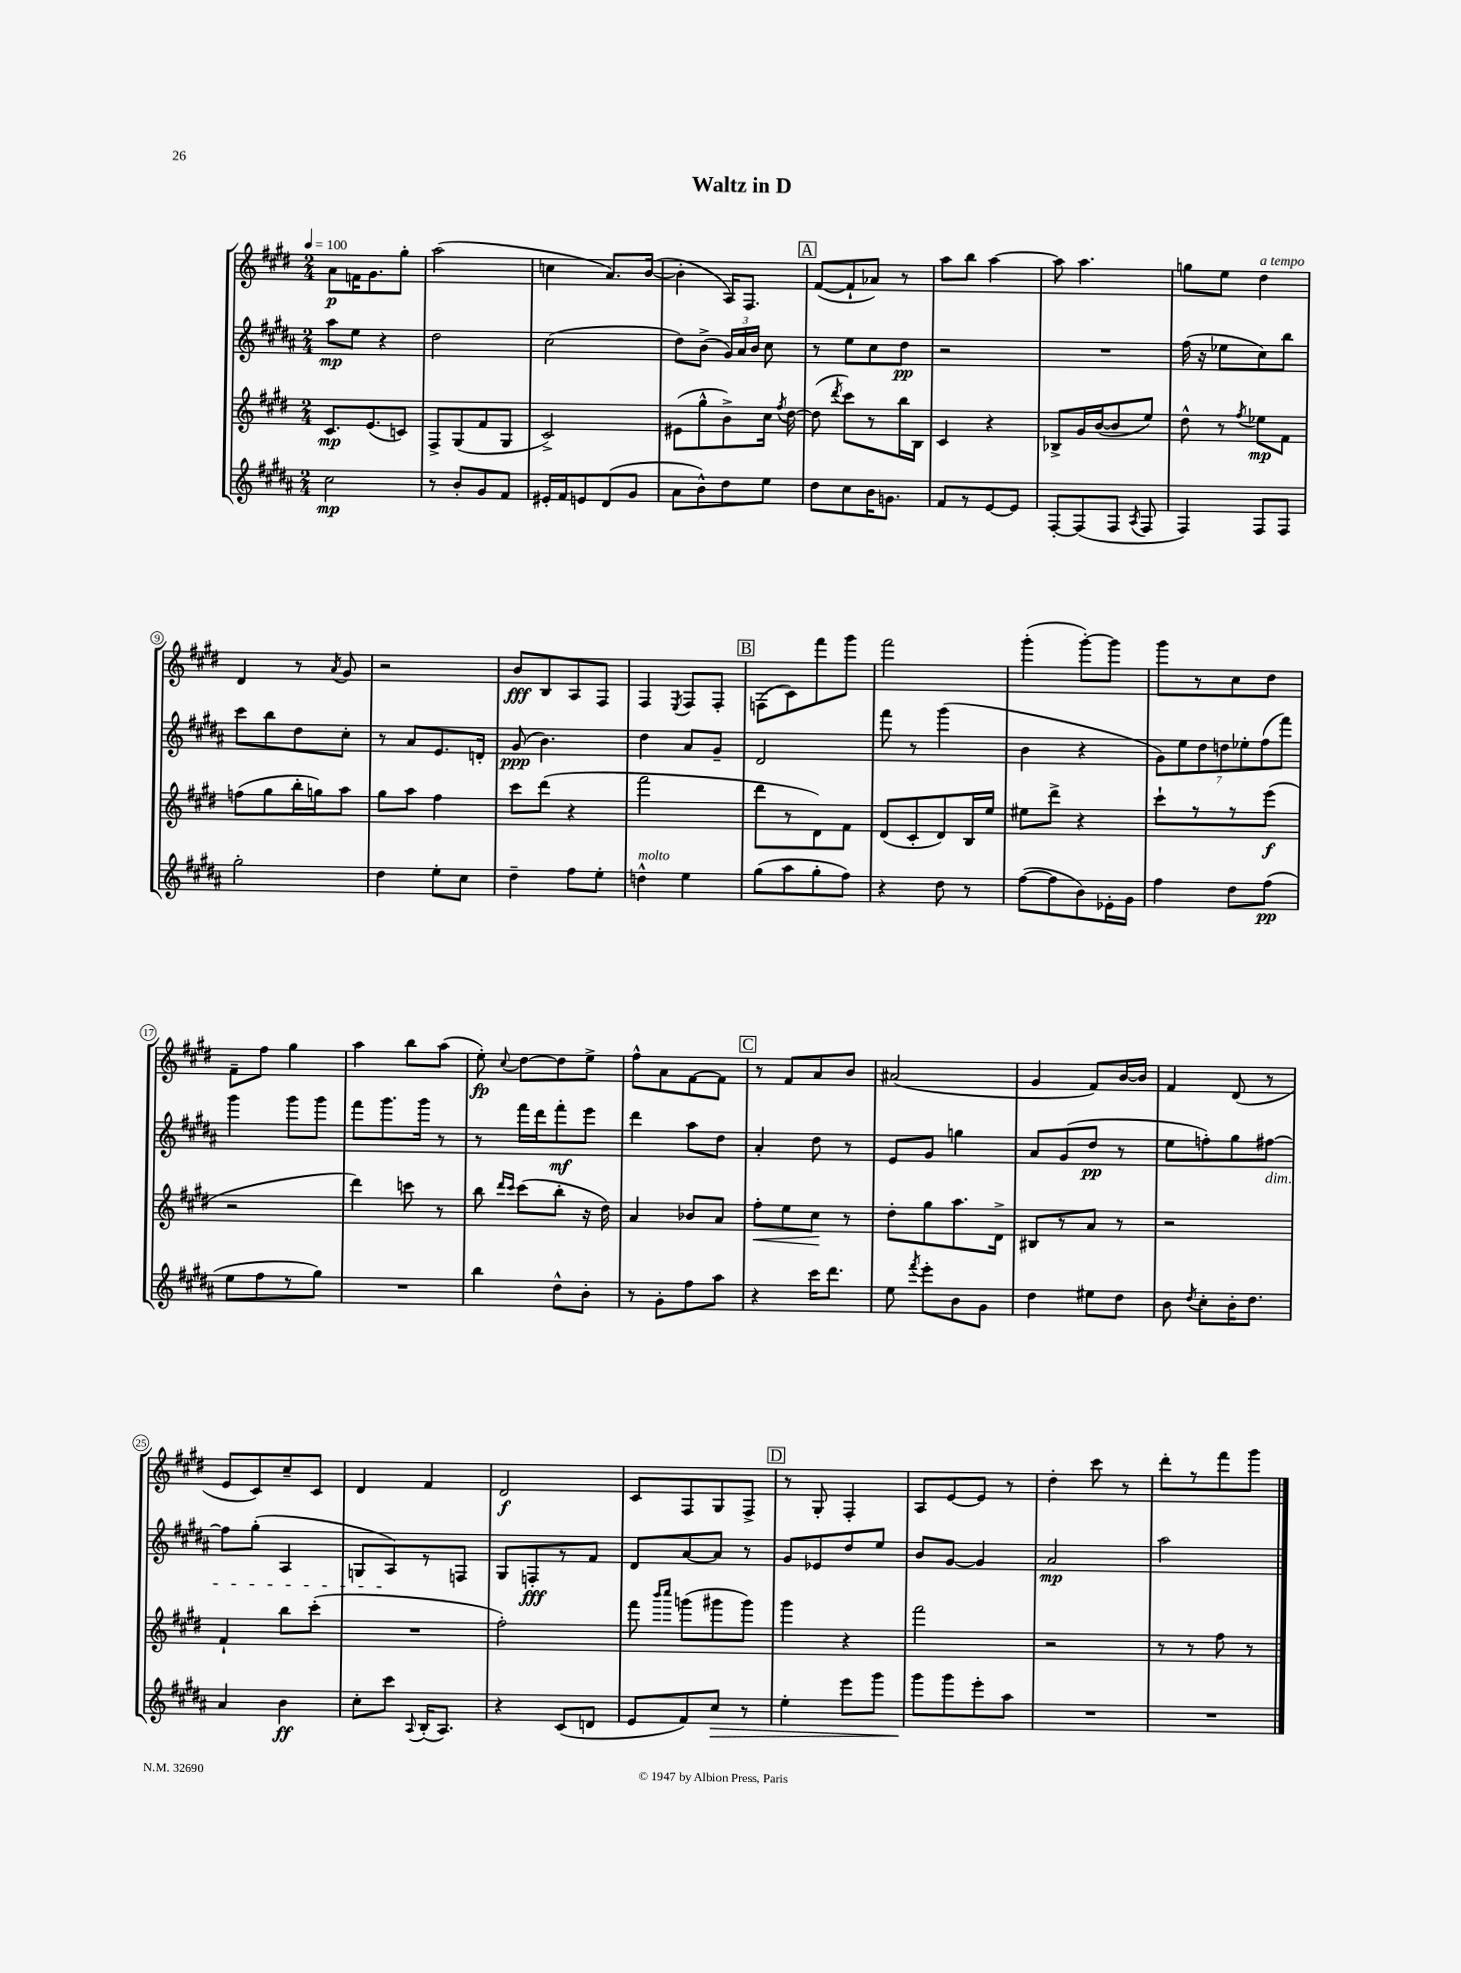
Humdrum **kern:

**kern	**kern	**kern	**kern
*staff4	*staff3	*staff2	*staff1
*clefG2	*clefG2	*clefG2	*clefG2
*k[f#c#g#d#a#]	*k[f#c#g#d#]	*k[f#c#g#d#a#]	*k[f#c#g#d#]
*M2/4	*M2/4	*M2/4	*M2/4
*MM100	*MM100	*MM100	*MM100
2cc#\	8.c#/L	8aa#\L	8a\L
.	.	8ee\J	16f\K
.	(8.e/	.	8.g#\
.	.	4r	.
.	8c/J)	.	8gg#'\J
=	=	=	=
8r	8F#^/L	2dd#\	(2aa\
8b'/L	(8G#/	.	.
8g#/	8f#/	.	.
8f#/J	8G#/J	.	.
=	=	=	=
16e#'/LL	2c#^/)	(2cc#\	4cc\
16f#/J	.	.	.
8e/	.	.	.
(8d#/	.	.	8.a/L)
8g#/J	.	.	.
.	.	.	([16b/Jk
=	=	=	=
8a#\L	(8e#\L	8dd#\L)	4b'\]
8b^^\)	8gg#^^\	(8b^\J	.
8dd#\	8b^\)	24g#/LL)	16A/LK)
.	.	24a#/	.
.	.	.	8.F#/J
.	.	24b/JJ	.
8ee\J	16cc#\Jk	8cc#\	.
.	8qff#/	.	.
.	[16dd#\	.	.
=	=	=	=
8dd#\L	(8dd#\]	8r	([8f#/L
.	8qddd#/	.	.
8cc#\	8ccc#\L)	8ee\L	8f#`/]
16b\K	8r	8cc#\	8a-/J)
8.g\J	.	.	.
.	16bb\L	8dd#\J	8r
.	16B\JJ	.	.
=	=	=	=
8f#/L	4c#/	2r	8aa\L
8r	.	.	8bb\J
[8e/	4r	.	[4aa\
8e/]J	.	.	.
=	=	=	=
[8F#'/L	8B-^/L	2r	8aa\]
(8F#/]	16g#/L	.	4.aa\
.	([16b/J	.	.
8F#/J	8b/]	.	.
8qA#/	.	.	.
8F#/	8ee/J)	.	.
=	=	=	=
4F#/)	8dd#^^\	(16ff#\	8gg\L
.	.	16r	.
.	8r	8ee-\L	8ee\J
.	8qff#/	.	.
8F#/L	8ee-\L	8cc#\)	4dd#\
8F#/J	8f#\J	8bb\J	.
=	=	=	=
2gg#'\	(8ff\L	8ccc#\L	4d#/
.	8gg#\	8bb\	.
.	16bb'\L	8dd#\	8r
.	16gg\J)	.	.
.	.	.	8qa/
.	8aa\J	8cc#'\J	8g#/
=	=	=	=
4dd#\	8gg#\L	8r	2r
.	8aa\J	8a#/L	.
8ee'\L	4ff#\	8.e/	.
8cc#\J	.	.	.
.	.	16d'/Jk	.
=	=	=	=
4dd#~\	8ccc#\L	(8g#/	8b/L
.	(8ddd#\J	4.b\)	8B/
8ff#\L	4r	.	8A/
8ee'\J	.	.	8F#/J
=	=	=	=
4dd^^\	2fff#\	4dd#\	4F#/
.	.	.	8qE/
4ee\	.	8a#/L	8F#/L
.	.	8g#~/J	8F#'/J
=	=	=	=
(8gg#\L	8ddd#\L	2d#/	(8F\L
8aa#\	8r	.	8c#\)
8gg#'\	8d#\)	.	8fff#\
8ff#\J)	8f#\J	.	8ggg#\J
=	=	=	=
4r	(8d#/L	8fff#\	2fff#\
.	8c#'/	8r	.
8dd#\	8d#/)	(4ggg#\	.
8r	16B/L	.	.
.	16ee/JJ	.	.
=	=	=	=
([8ff#\L	8ee#\L	4b\	(4ggg#'\
8ff#\]	8ddd#^\J	.	.
8b\)	4r	4r	[8ggg#'\L)
16e-'\L	.	.	8ggg#\]J
16g#\JJ	.	.	.
=	=	=	=
4ff#\	8ccc#`\L	14g#\L)	8ggg#\L
.	.	14ee\	.
.	8r	.	8r
.	.	14dd#\	.
.	.	14dd\	.
8dd#\L	8r	.	8cc#\
.	.	14ee-'\	.
.	.	(14ff#\	.
(8ff#\J	(8eee\J	.	8dd#\J
.	.	14fff#\J)	.
=	=	=	=
8ee\L	2r	4ggg#\	8f#~\L
8ff#\	.	.	8ff#\J
8r	.	8ggg#\L	4gg#\
8gg#\J)	.	8ggg#\J	.
=	=	=	=
2r	4ddd#\)	8fff#\L	4aa\
.	.	8.ggg#\	.
.	8ccc\	.	8bb\L
.	.	16ggg#\Jk	.
.	8r	8r	(8aa\J
=	=	=	=
4bb\	8bb\	8r	8ee'\)
.	16qqddd#/LL	.	.
.	16qqccc#/JJ	.	8qqcc#/
.	(8ccc#\L	16fff#\LL	[8dd#\L
.	.	16ddd#\J	.
8dd#^^\L	8bb'\J	8fff#'\	8dd#\]
8b'\J	16r	8eee\J	8ee^\J
.	16dd#\)	.	.
=	=	=	=
8r	4a/	4ddd#\	8ff#^^\L
8g#'\L	.	.	8a\
8ff#\	8b-/L	8aa#\L	[8f#\
8aa#\J	8a/J	8dd#\J	8f#\]J
=	=	=	=
4r	8ff#'\L	4a#'/	8r
.	8ee\	.	8f#/L
16ccc#\LK	8cc#\J	8dd#\	8a/
8.ddd#\J	.	.	.
.	8r	8r	8b/J
=	=	=	=
8ee\	8dd#'\L	8e/L	(2a#/
8qfff#/	.	.	.
8eee'\L	8gg#\	8g#/J	.
8b\	8.aa\	4gg\	.
8g#\J	.	.	.
.	16d#^\Jk	.	.
=	=	=	=
4dd#\	8B#/L	8a#/L	4g#/
.	8r	(8g#/	.
8ee#\L	8a/J	8dd#/J	8f#/L)
8dd#\J	8r	8r	[16b/L
.	.	.	16b/]JJ
=	=	=	=
8b\	2r	8ee\L	4f#/
8qdd#/	.	.	.
8cc#'\L	.	8ff'\)	.
16b'\K	.	8gg#\	(8d#/
8.dd#\J	.	.	.
.	.	[8ff#\J	8r
=	=	=	=
4a#/	4f#`/	8ff#\]L	8e/L
.	.	(8gg#'\J	8c#/)
4b\	8bb\L	4A#/	8cc#~/
.	(8ccc#'\J	.	8c#/J
=	=	=	=
8cc#'\L	2r	8G/L	4d#/
8ccc#\J	.	8A#/)	.
8qqA#/	.	.	.
(16B'/LK	.	8r	4f#/
8.A#/J)	.	.	.
.	.	8F/J	.
=	=	=	=
4r	2ff#'\)	8G#/L	2d#/
.	.	8F'/	.
(8c#/L	.	8r	.
8d/J	.	8f#/J	.
=	=	=	=
8e/L	8fff#\	8d#/L	8c#/L
.	16qqbbb/LL	.	.
.	16qqcccc#/JJ	.	.
8f#/)	(8ggg\L	[8a#/	8F#/
8cc#/J	8ggg#\	8a#/]J	8G#/
8r	8ggg#\J)	8r	8F#^/J
=	=	=	=
4ee'\	4ggg#\	8g#/L	8r
.	.	8e-/	8G#'/
8eee\L	4r	8dd#/	4F#'/
8ggg#\J	.	8ee/J	.
=	=	=	=
8ggg#\L	2fff#\	8b/L	8A/L
8ggg#\	.	[8g#/J	[8e/
8eee'\	.	4g#/]	8e/]J
8aa#\J	.	.	8r
=	=	=	=
2r	2r	2a#/	4dd#'\
.	.	.	8ccc#\
.	.	.	8r
=	=	=	=
2r	8r	2aa#\	8ddd#'\L
.	8r	.	8r
.	8ff#\	.	8fff#\
.	8r	.	8ggg#\J
==	==	==	==
*-	*-	*-	*-
